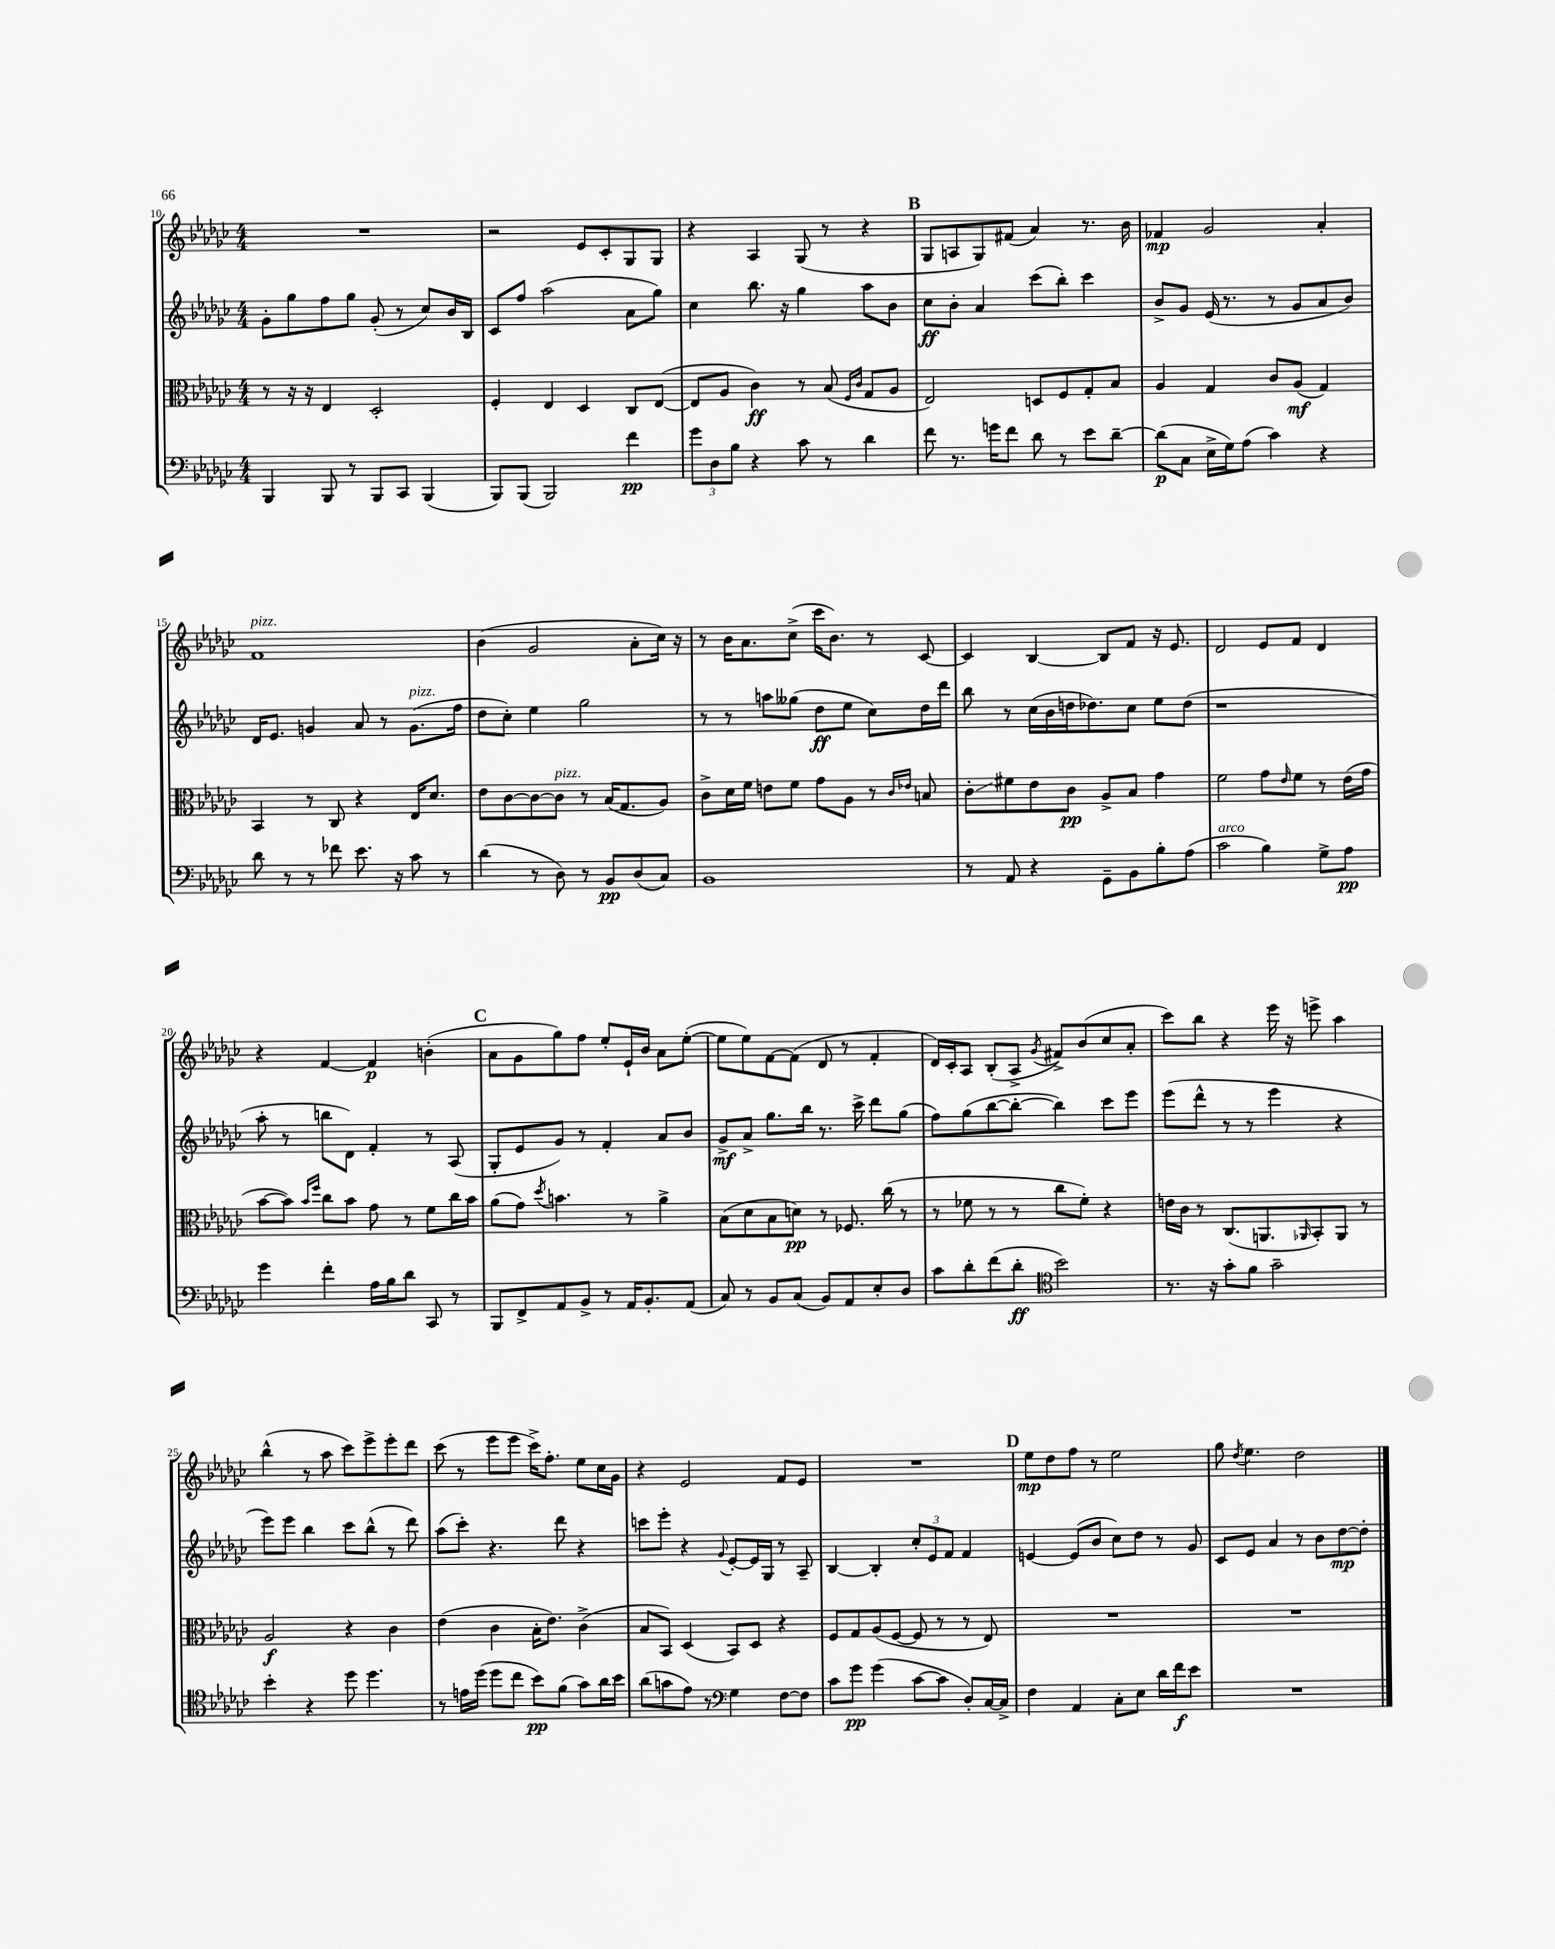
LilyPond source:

<<
\new StaffGroup <<
\new Staff = "s0" {
    \clef treble \key ges \major \numericTimeSignature \time 4/4
    R1 |
    r2 ees'8 ces'8-. ges8 ges8 |
    r4 aes4 ges8( r8 r4 |
    \mark \markup { \bold "B" } ges8 a8 ges8) fis'8( aes'4) r8. bes'16 |
    fes'4\mp ges'2 aes'4-. |
    f'1^\markup { \italic "pizz." } |
    bes'4( ges'2 aes'8-. ces''16) r16 |
    r8 bes'16 aes'8. ces''8->( ces'''16 bes'8.) r8 ces'8~ |
    ces'4 bes4~ bes8 f'8 r16 ees'8. |
    des'2 ees'8 f'8 des'4 |
    r4 f'4~ f'4\p b'4-.( |
    \mark \markup { \bold "C" } aes'8 ges'8 ges''8) f''8 ees''8-. ees'16-! bes'16 aes'8 ees''8~-.( |
    ees''8 ees''8) f'8~ f'8( des'8 r8 f'4-. |
    des'16) ces'16-. aes8 bes8-.( aes8-> \acciaccatura { ges'8 } fis'8->) bes'8( ces''8 aes'8-. |
    ces'''8) bes''8 r4 ees'''16 r16 e'''8-> aes''4 |
    bes''4-^( r8 aes''8 ces'''8) ees'''8-> ees'''8-. des'''8 |
    ces'''8( r8 ees'''8 ees'''8 ces'''16->) f''8.-. ees''8 ces''16 ges'16 |
    r4 ees'2 f'8 ees'8 |
    R1 |
    \mark \markup { \bold "D" } ees''8\mp des''8 f''8 r8 ees''2 |
    ges''8 \acciaccatura { des''8 } ees''4. des''2 \bar "|." |
}
\new Staff = "s1" {
    \clef treble \key ges \major \numericTimeSignature \time 4/4
    ges'8-. ges''8 f''8 ges''8 ges'8-.( r8 ces''8) bes'16 bes16 |
    ces'8 f''8 aes''2( aes'8 ges''8) |
    ces''4 bes''8. r16 ges''4 aes''8 bes'8 |
    \mark \markup { \bold "B" } ces''8\ff bes'8-. aes'4 ces'''8( bes''8-.) ces'''4 |
    bes'8-> ges'8 ees'16( r8. r8 ges'8 aes'8 bes'8) |
    des'16 ees'8. g'4 aes'8 r8 g'8.^\markup { \italic "pizz." }( f''16 |
    des''8 ces''8-.) ees''4 ges''2 |
    r8 r8 a''8 geses''8( des''8\ff ees''8 ces''8) des''16 des'''16 |
    bes''8 r8 ces''16( bes'16 d''16 des''8.) ces''8 ees''8 des''8( |
    r1 |
    aes''8-. r8 b''8 des'8) f'4-. r8 aes8( |
    \mark \markup { \bold "C" } ges8-. ees'8 ges'8) r8 f'4-. aes'8 bes'8 |
    ges'8->\mf aes'8-> ges''8. bes''16 r8. ces'''16-> des'''8 ges''8( |
    f''8) ges''8( bes''8~ bes''8~-. bes''4) ces'''8 ees'''8 |
    ees'''8( des'''8-^ r8 r8 ees'''4 r4 |
    ees'''8) ees'''8 bes''4 ces'''8 bes''8-^( r8 des'''8) |
    aes''8( ces'''8-.) r4. des'''8 r4 |
    c'''8 ees'''8-. r4 \appoggiatura { ges'8 } ees'8~-. ees'16 ges16 r8 aes8-- |
    bes4~ bes4-. \tuplet 3/2 { ces''8-. ees'8 f'8 } f'4 |
    \mark \markup { \bold "D" } e'4~ e'8( bes'8 ces''8) des''8 r8 ges'8 |
    ces'8 ees'8 aes'4 r8 bes'8 des''8~\mp des''8-. \bar "|." |
}
\new Staff = "s2" {
    \clef alto \key ges \major \numericTimeSignature \time 4/4
    r8 r16 r16 ees4 des2-. |
    f4-. ees4 des4 ces8 ees8~( |
    ees8 aes8 ces'4\ff) r8 bes8( \grace { f16 ces'16 } ges8 aes8 |
    \mark \markup { \bold "B" } ees2) d8 f8 ges8-. bes8 |
    aes4 ges4 ces'8 aes8\mf( ges4) |
    bes,4 r8 ces8 r4 ees16 des'8. |
    ees'8 ces'8~ ces'8~ ces'8^\markup { \italic "pizz." } r8 bes16( ges8. aes8) |
    ces'8-> des'16 f'16 e'8 f'8 ges'8 aes8 r8 \grace { ces'16 ees'16 } b8 |
    ces'8-.\glissando fis'8 ees'8 ces'8\pp aes8-> bes8 ges'4 |
    f'2 ges'8 \grace { ees'16 } f'8 r8 ees'16( ges'16 |
    bes'8~ bes'8) \grace { bes'16 f''16 } ces''8 bes'8 ges'8 r8 f'8 ces''16 bes'16 |
    \mark \markup { \bold "C" } aes'8( ges'8) \acciaccatura { des''8 } b'4. r8 aes'4-> |
    bes8( des'8 bes8 d'8\pp) r8 fes8. ces''16( r8 |
    r8 fes'8 r8 r8 ces''8 fes'8-.) r4 |
    e'16 ces'16 r8 ces8.( a,8. \grace { aes,16 } bes,8-.) aes,8 r8 |
    aes2\f r4 ces'4 |
    ees'4( ces'4 bes16-. ees'8.) ces'4->( |
    bes8 bes,8) des4( bes,8) des8 r4 |
    f8 ges8 aes8( f8~ f8 r8 r8 ees8) |
    \mark \markup { \bold "D" } R1 |
    R1 \bar "|." |
}
\new Staff = "s3" {
    \clef bass \key ges \major \numericTimeSignature \time 4/4
    bes,,4 bes,,8 r8 bes,,8 ces,8 bes,,4( |
    bes,,8) bes,,8( bes,,2) f'4\pp |
    \tuplet 3/2 { ges'8 des8 bes8 } r4 ces'8 r8 des'4 |
    \mark \markup { \bold "B" } f'8 r8. g'16 f'8 des'8 r8 ees'8 des'8~-- |
    des'8\p( ces8 ees16-> ges16) aes8( ces'4) r4 |
    des'8 r8 r8 fes'8 ees'8. r16 ces'8 r8 |
    des'4( r8 des8) r8 bes,8\pp des8( ces8) |
    bes,1 |
    r8 aes,8 r4 ges,8-- bes,8 bes8-. aes8( |
    ces'2^\markup { \italic "arco" } bes4) ges8-> aes8\pp |
    ges'4 f'4-. aes16 bes16 des'8 ces,8 r8 |
    \mark \markup { \bold "C" } bes,,8 f,8-> aes,8 bes,8-> r8 aes,16 bes,8.-. aes,8( |
    ces8) r8 bes,8 ces8( bes,8) aes,8 ees8-. des8 |
    ces'8 des'8-. f'8( des'8-.\ff \clef tenor bes'2) |
    r8. r16 ges'8-. f'8 ges'2-- |
    bes'4-. r4 des''8 des''4. |
    r8 e'16 des''16( des''8 ces''8 bes'8\pp) f'8( ges'8) aes'16 bes'16 |
    aes'8( g'8 ees'8) r8 \clef bass ges4 f8~ f8 |
    ces'8 ges'8\pp ges'4( ces'8~ ces'8 des8-.) ces16~ ces16-> |
    \mark \markup { \bold "D" } f4 aes,4 ces8-. ees8 des'16 f'16\f ees'8 |
    R1 \bar "|." |
}
>>
>>
\layout { \context { \Score currentBarNumber = #10 } }
